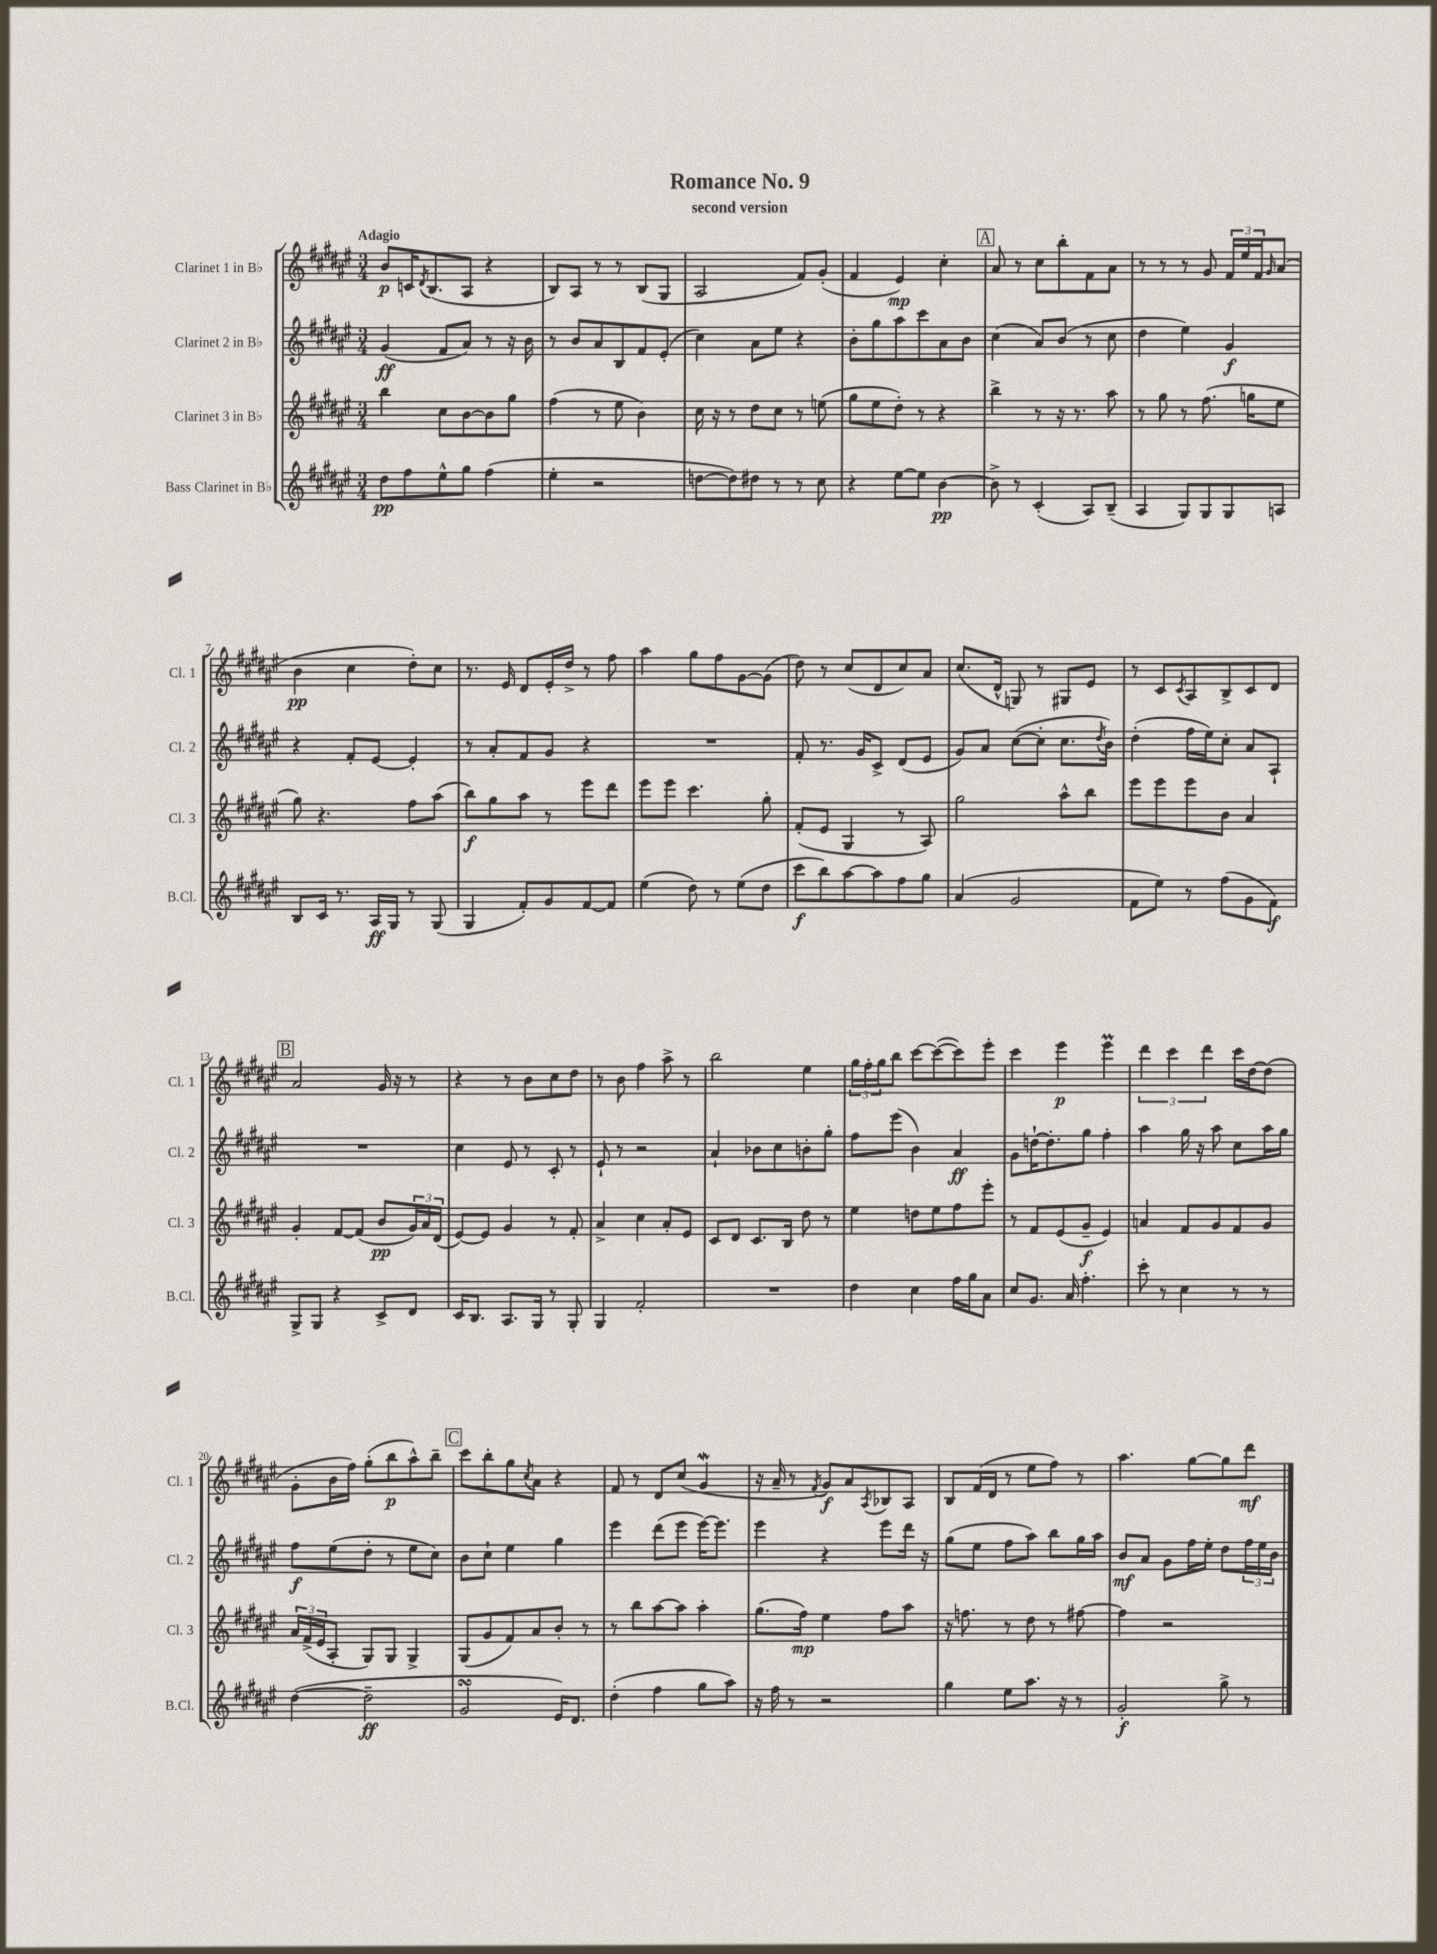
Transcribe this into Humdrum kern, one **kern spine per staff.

**kern	**kern	**kern	**kern
*staff4	*staff3	*staff2	*staff1
*clefG2	*clefG2	*clefG2	*clefG2
*k[f#c#g#d#a#e#]	*k[f#c#g#d#a#e#]	*k[f#c#g#d#a#e#]	*k[f#c#g#d#a#e#]
*M3/4	*M3/4	*M3/4	*M3/4
8dd#	4bb	(4g#	8b
8ff#	.	.	16c
.	.	.	8qd#
.	.	.	(8.B
8ee#^^	8cc#	8f#	.
8gg#	[8b	8a#)	8A#
(4ff#	8b]	8r	4r
.	8gg#	16r	.
.	.	16b	.
=	=	=	=
4ee#'	(4ff#	8r	8B)
.	.	8b	8A#
2r	8r	8a#	8r
.	8ee#	8B	8r
.	4b)	8f#	(8B
.	.	(8e#'	8G#
=	=	=	=
[8dd	16cc#	4cc#)	2A#
.	16r	.	.
8dd])	8r	.	.
8dd#	8dd#	8a#	.
8r	8cc#	8ee#	.
8r	8r	4r	8f#)
8cc#	(8ee	.	(8g#'
=	=	=	=
4r	8gg#	8b'	4f#
.	8ee#	8gg#	.
[8ee#	8dd#')	8aa#	4e#)
8ee#]	8r	8ccc#	.
[4b	4r	8a#	4cc#'
.	.	8b	.
=	=	=	=
8b^]	4bb^	(4cc#	8a#
8r	.	.	8r
(4c#'	8r	8a#)	8cc#
.	16r	(8b	8bb'
.	8.r	.	.
8A#)	.	8r	8f#
(8B~	8aa#	8cc#	8a#
=	=	=	=
4A#	8r	4dd#	8r
.	8gg#	.	8r
8G#)	8r	4ee#)	8r
8G#	(8.ff#	.	8g#
8G#	.	4g#	24f#
.	.	.	24ee#
.	16gg	.	.
.	.	.	24f#
.	.	.	16qqg#
8A	8ee#	.	(8a#
=	=	=	=
8B	8gg#)	4r	4b
16c#	4.r	.	.
8.r	.	.	.
.	.	8f#'	4cc#
16A#	.	[8e#	.
16G#	.	.	.
8r	8ff#	4e#']	8dd#')
(8G#	(8aa#	.	8cc#
=	=	=	=
4G#	8bb)	8r	8.r
.	8gg#	8a#'	.
.	.	.	16e#
8f#')	8aa#	8f#	8d#
8g#	8r	8g#	16e#'
.	.	.	16dd#^
[8f#	8eee#	4r	8r
8f#]	8ddd#	.	8ff#
=	=	=	=
(4ee#	8eee#	2.r	4aa#
.	8eee#	.	.
8dd#)	4.ccc#	.	8gg#
8r	.	.	8ff#
(8ee#	.	.	[8g#
8dd#	8gg#'	.	(8g#]
=	=	=	=
8ccc#	(8f#'	8f#'	8dd#)
8bb)	8e#	8.r	8r
[8aa#	4G#	.	(8cc#
.	.	16g#	.
8aa#]	.	8c#^	8d#
8ff#	8r	(8d#	8cc#)
8gg#	8A#)	8e#	8a#
=	=	=	=
(4a#	2gg#	8g#)	(8.cc#
.	.	8a#	.
.	.	.	16d#^^
2g#	.	([8cc#	8G)
.	.	8cc#']	8r
.	8aa#^^	8.cc#	8G#
.	8bb	.	8e#
.	.	8qdd#	.
.	.	16b)	.
=	=	=	=
8f#	8eee#	(4dd#'	8r
8ee#)	8eee#	.	8c#
.	.	.	8qc#
8r	8eee#	16ff#	8A#
.	.	16ee#)	.
(8ff#	8b	8cc#'	8B^
8g#	4a#	8a#	8c#
8f#)	.	8A#`	8d#
=	=	=	=
8G#^	4g#'	2.r	2a#
8G#	.	.	.
4r	[8f#	.	.
.	(8f#]	.	.
8c#^	8b	.	16g#
.	.	.	16r
8d#	24g#)	.	8r
.	24a#	.	.
.	(24d#	.	.
=	=	=	=
16c#	[8e#)	4cc#	4r
8.B	.	.	.
.	8e#]	.	.
8.A#	4g#	8e#	8r
.	.	8r	8b
16G#	.	.	.
8r	8r	8c#'	8cc#
8G#'	8f#'	8r	8dd#
=	=	=	=
4G#	4a#^	8e#`	8r
.	.	8r	8b
2f#'	4cc#	2r	4ff#
.	8a#'	.	8aa#^
.	8e#	.	8r
=	=	=	=
2.r	8c#	4a#`	2bb
.	8d#	.	.
.	8.c#	8b-	.
.	.	8cc#	.
.	16B	.	.
.	8dd#	8b'	4ee#
.	8r	8gg#'	.
=	=	=	=
4dd#	4ee#	8ff#	24gg#
.	.	.	24ff#'
.	.	.	24gg#
.	.	(8eee#	8bb
4cc#	8dd	4b)	[8ccc#
.	8ee#	.	(8ccc#_
16ff#	8ff#	4a#	8ccc#])
16gg#	.	.	.
8a#	8eee#'	.	8eee#'
=	=	=	=
8cc#	8r	8g#	4ccc#
8.g#	8f#	[16dd`	.
.	.	8.dd']	.
.	(8e#	.	4eee#
16a#	.	.	.
4.ff#'	8g#~	8gg#	.
.	4e#)	4ff#'	4eee#
=	=	=	=
8ccc#'	4a	4aa#	6ddd#
8r	.	.	.
.	.	.	6ccc#
4cc#	8f#	16gg#	.
.	.	16r	.
.	.	.	6ddd#
.	8g#	8aa#	.
8r	8f#	8cc#	16ccc#
.	.	.	[16dd#
8r	8g#	16aa#	(8dd#]
.	.	16gg#	.
=	=	=	=
([4dd#	24a#	8ff#	8g#'
.	(24f#^	.	.
.	24e#	.	.
.	8A#'	(8ee#	16b
.	.	.	16ff#)
2dd#~]	8G#)	8dd#'	(8gg#'
.	8G#	8r	8bb
.	4G#^	8ee#	8aa#^^)
.	.	8cc#)	8bb~
=	=	=	=
2g#	(8G#	8b	8ccc#
.	8g#	8cc#`	8bb'
.	8f#)	4ee#	8gg#
.	.	.	8qcc#
.	8a#	.	8a#
16e#)	8b'	4gg#	4r
8.d#	.	.	.
.	8r	.	.
=	=	=	=
(4dd#'	8r	4eee#	8f#
.	8bb	.	8r
4ff#	[8aa#	(8ddd#	8d#
.	8aa#]	8eee#	(8cc#
8gg#	4aa#'	[16eee#)	4g#
.	.	8.eee#]	.
8aa#)	.	.	.
=	=	=	=
16r	(8.gg#	4eee#	16r
16ff#	.	.	16a#~
8r	.	.	8r
.	16ff#)	.	.
.	.	.	8qf#
2r	4ee#	4r	8g#)
.	.	.	8a#
.	.	.	8qA#
.	8ff#	8eee#	8B-
.	8aa#	16ddd#	8A#
.	.	16r	.
=	=	=	=
4gg#	16r	(8gg#	8B
.	8.ff	.	.
.	.	8ee#	(16f#
.	.	.	16d#
8ee#	8r	8ff#	8r
8.aa#	8dd#	8aa#)	8ee#
.	8r	8bb	8ff#)
16r	.	.	.
8r	[8ff#	16gg#	8r
.	.	16aa#	.
=	=	=	=
2g#'	4ff#]	8b	4.aa#
.	.	8a#	.
.	2r	8g#	.
.	.	16ff#	[8gg#
.	.	16ee#'	.
8gg#^	.	8dd#	8gg#]
8r	.	24ff#	8ddd#
.	.	24ee#	.
.	.	24b	.
==	==	==	==
*-	*-	*-	*-
